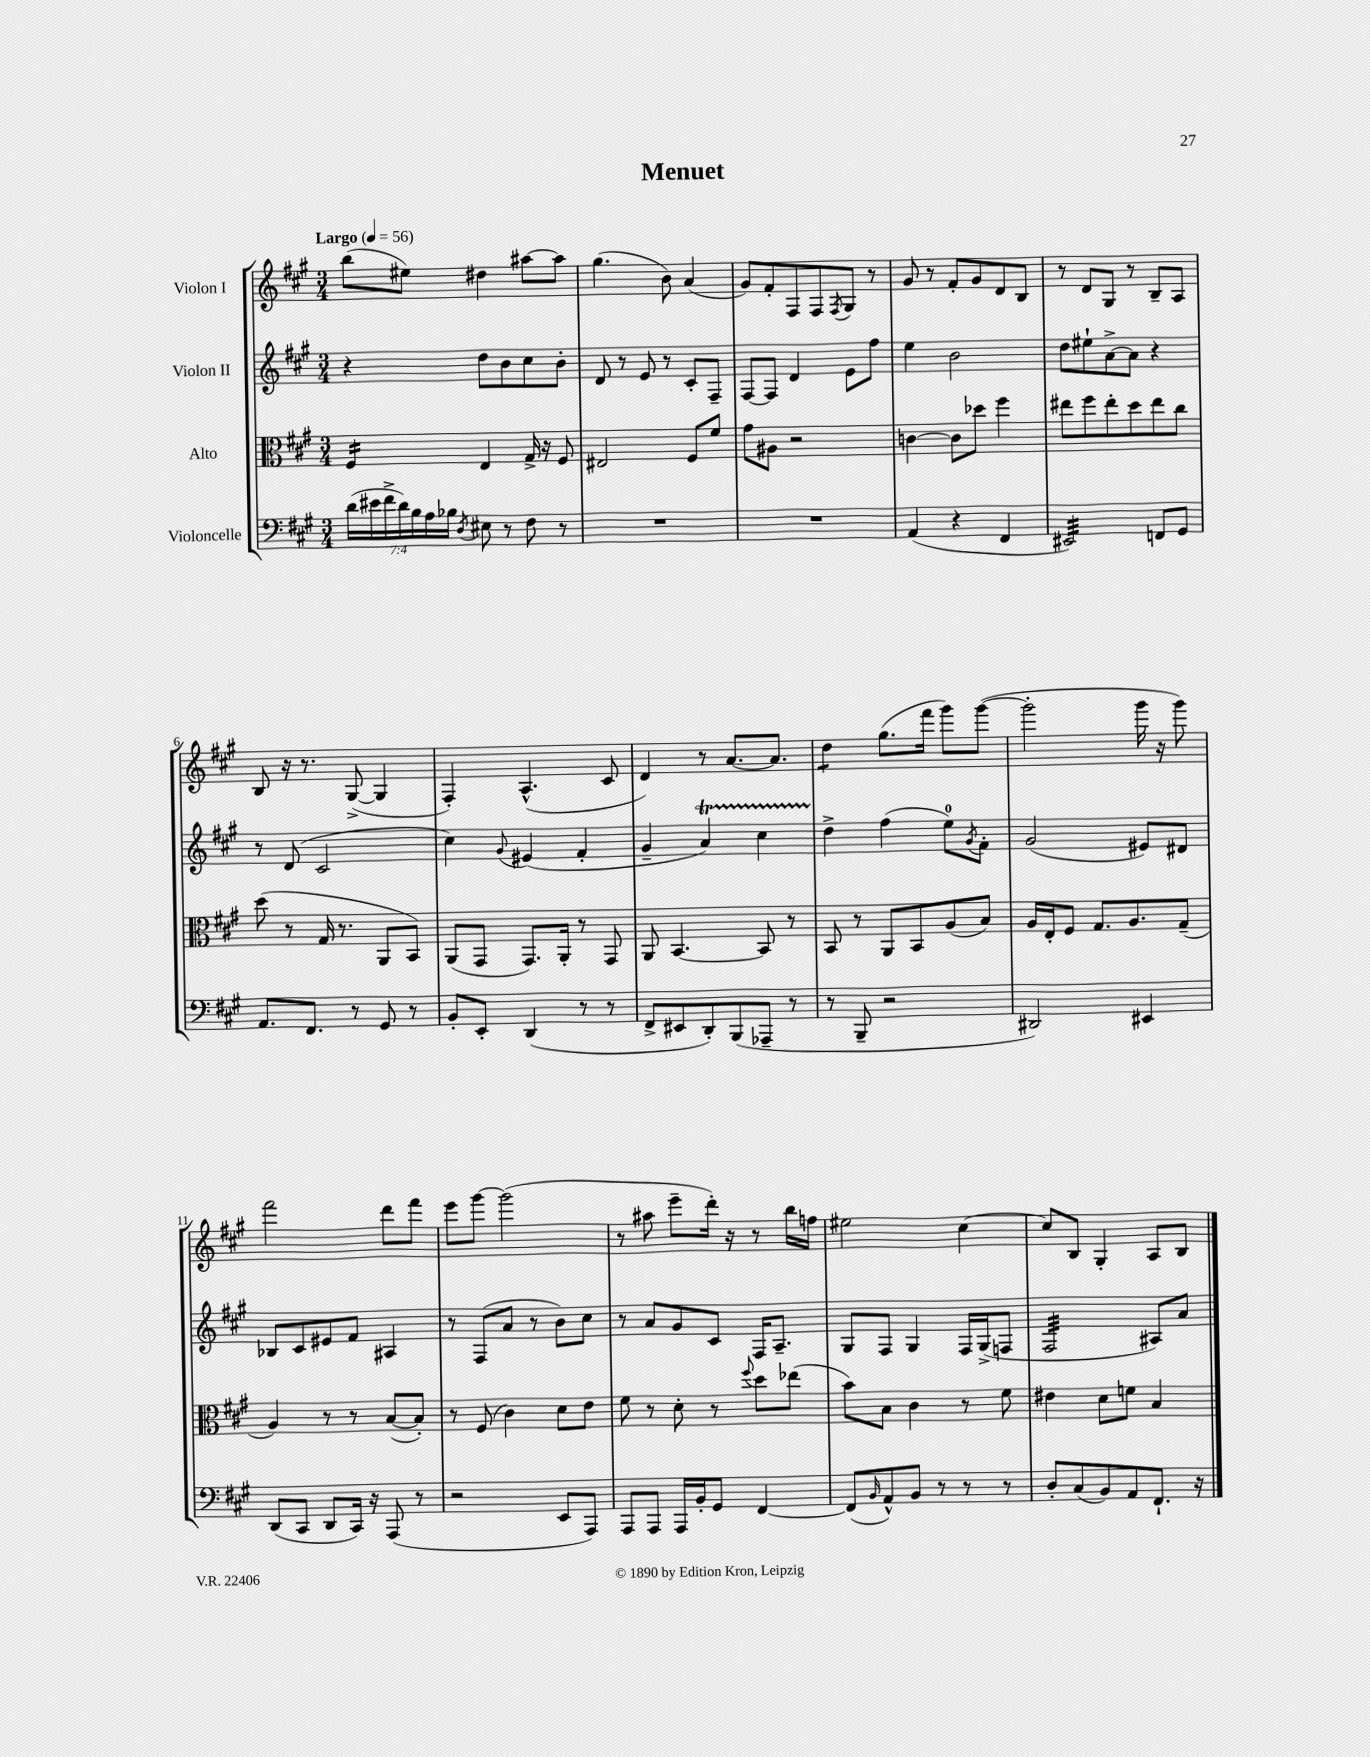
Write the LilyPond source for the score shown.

\header { title = "Menuet" }
<<
\new StaffGroup <<
\new Staff = "s0" \with { instrumentName = "Violon I" } {
    \clef treble \key a \major \numericTimeSignature \time 3/4 \tempo "Largo" 4 = 56
    b''8( eis''8) dis''4 ais''8~ ais''8 |
    gis''4.( b'8) a'4( |
    gis'8) fis'8-. fis8 fis8 \acciaccatura { fis8 } gis8 r8 |
    gis'8 r8 fis'8-. gis'8 d'8 b8 |
    r8 d'8 gis8 r8 b8-- a8 |
    b8 r16 r8. gis8~->( gis4 |
    fis4-.) a4.-^( cis'8 |
    d'4) r8 a'8.~ a'8. |
    d''4:8 gis''8.( fis'''16 gis'''8) gis'''8~( |
    gis'''2-. gis'''16 r16 gis'''8) |
    fis'''2 d'''8 fis'''8 |
    e'''8 gis'''8~ gis'''2( |
    r8 ais''8 e'''8-- d'''16-.) r16 r8 b''16 f''16 |
    eis''2 cis''4~ |
    cis''8 b8 gis4-. a8 b8 \bar "|." |
}
\new Staff = "s1" \with { instrumentName = "Violon II" } {
    \clef treble \key a \major \numericTimeSignature \time 3/4
    r4 d''8 b'8 cis''8 b'8-. |
    d'8 r8 e'8 r8 cis'8-. fis8-- |
    fis8~ fis8 d'4 e'8 fis''8 |
    e''4 b'2 |
    d''8 eis''8-! a'8~-> a'8 r4 |
    r8 d'8( cis'2 |
    cis''4) \appoggiatura { gis'8 } eis'4( fis'4-. |
    gis'4-- a'4\startTrillSpan) cis''4 |
    d''4->\stopTrillSpan fis''4( e''8-0) \acciaccatura { gis'8 } fis'8-. |
    gis'2( eis'8) dis'8 |
    bes8 cis'8 eis'8 fis'8 ais4 |
    r8 fis8( a'8 r8 b'8) cis''8 |
    r8 a'8 gis'8 cis'8 fis16 a8.-- |
    gis8 fis8 gis4 fis16 gis16->( f8 |
    fis2:32 ais8) a'8 \bar "|." |
}
\new Staff = "s2" \with { instrumentName = "Alto" } {
    \clef alto \key a \major \numericTimeSignature \time 3/4
    fis4:16 e4 gis16-> r16 fis8 |
    eis2 fis8 fis'8 |
    gis'8 ais8 r2 |
    c'4~ c'8 des''8 fis''4 |
    eis''8 fis''8 eis''8-. d''8 eis''8 cis''8 |
    d''8( r8 gis16 r8. a,8 b,8) |
    a,8( gis,8 gis,8.) a,16-. r8 gis,8 |
    a,8 b,4.~ b,8 r8 |
    b,8 r8 a,8 b,8 a8( b8) |
    a16 e16-. fis8 gis8. a8. gis8--( |
    a4) r8 r8 b8~( b8-.) |
    r8 fis8( cis'4) d'8 e'8 |
    fis'8 r8 d'8-. r8 \appoggiatura { fis''8 } d''8 ees''8( |
    b'8) b8 cis'4 r8 fis'8 |
    eis'4 d'8 f'8 b4 \bar "|." |
}
\new Staff = "s3" \with { instrumentName = "Violoncelle" } {
    \clef bass \key a \major \numericTimeSignature \time 3/4 \override Staff.TupletNumber.text = #tuplet-number::calc-fraction-text
    \tuplet 7/4 { d'16( eis'16 fis'16-> d'16) b16 a16 bes16 } \acciaccatura { d8 } eis8 r8 fis8 r8 |
    R2. |
    R2. |
    a,4( r4 fis,4 |
    eis,2:32) f,8 gis,8 |
    a,8. fis,8. r8 gis,8 r8 |
    b,8-. e,8-. d,4( r8 r8 |
    fis,8-> eis,8 d,8-.) b,,8( aes,,8-- r8 |
    r8 b,,8-- r2 |
    dis,2) eis,4 |
    d,8( cis,8 d,8 cis,16) r16 a,,8( r8 |
    r2 e,8 a,,8) |
    a,,8 a,,8 a,,16 b,16-. gis,8 fis,4~ |
    fis,8( \grace { b,16 } a,8-^) b,8 r8 r8 r8 |
    d8-. cis8( b,8) a,8 fis,8.-! r16 \bar "|." |
}
>>
>>
